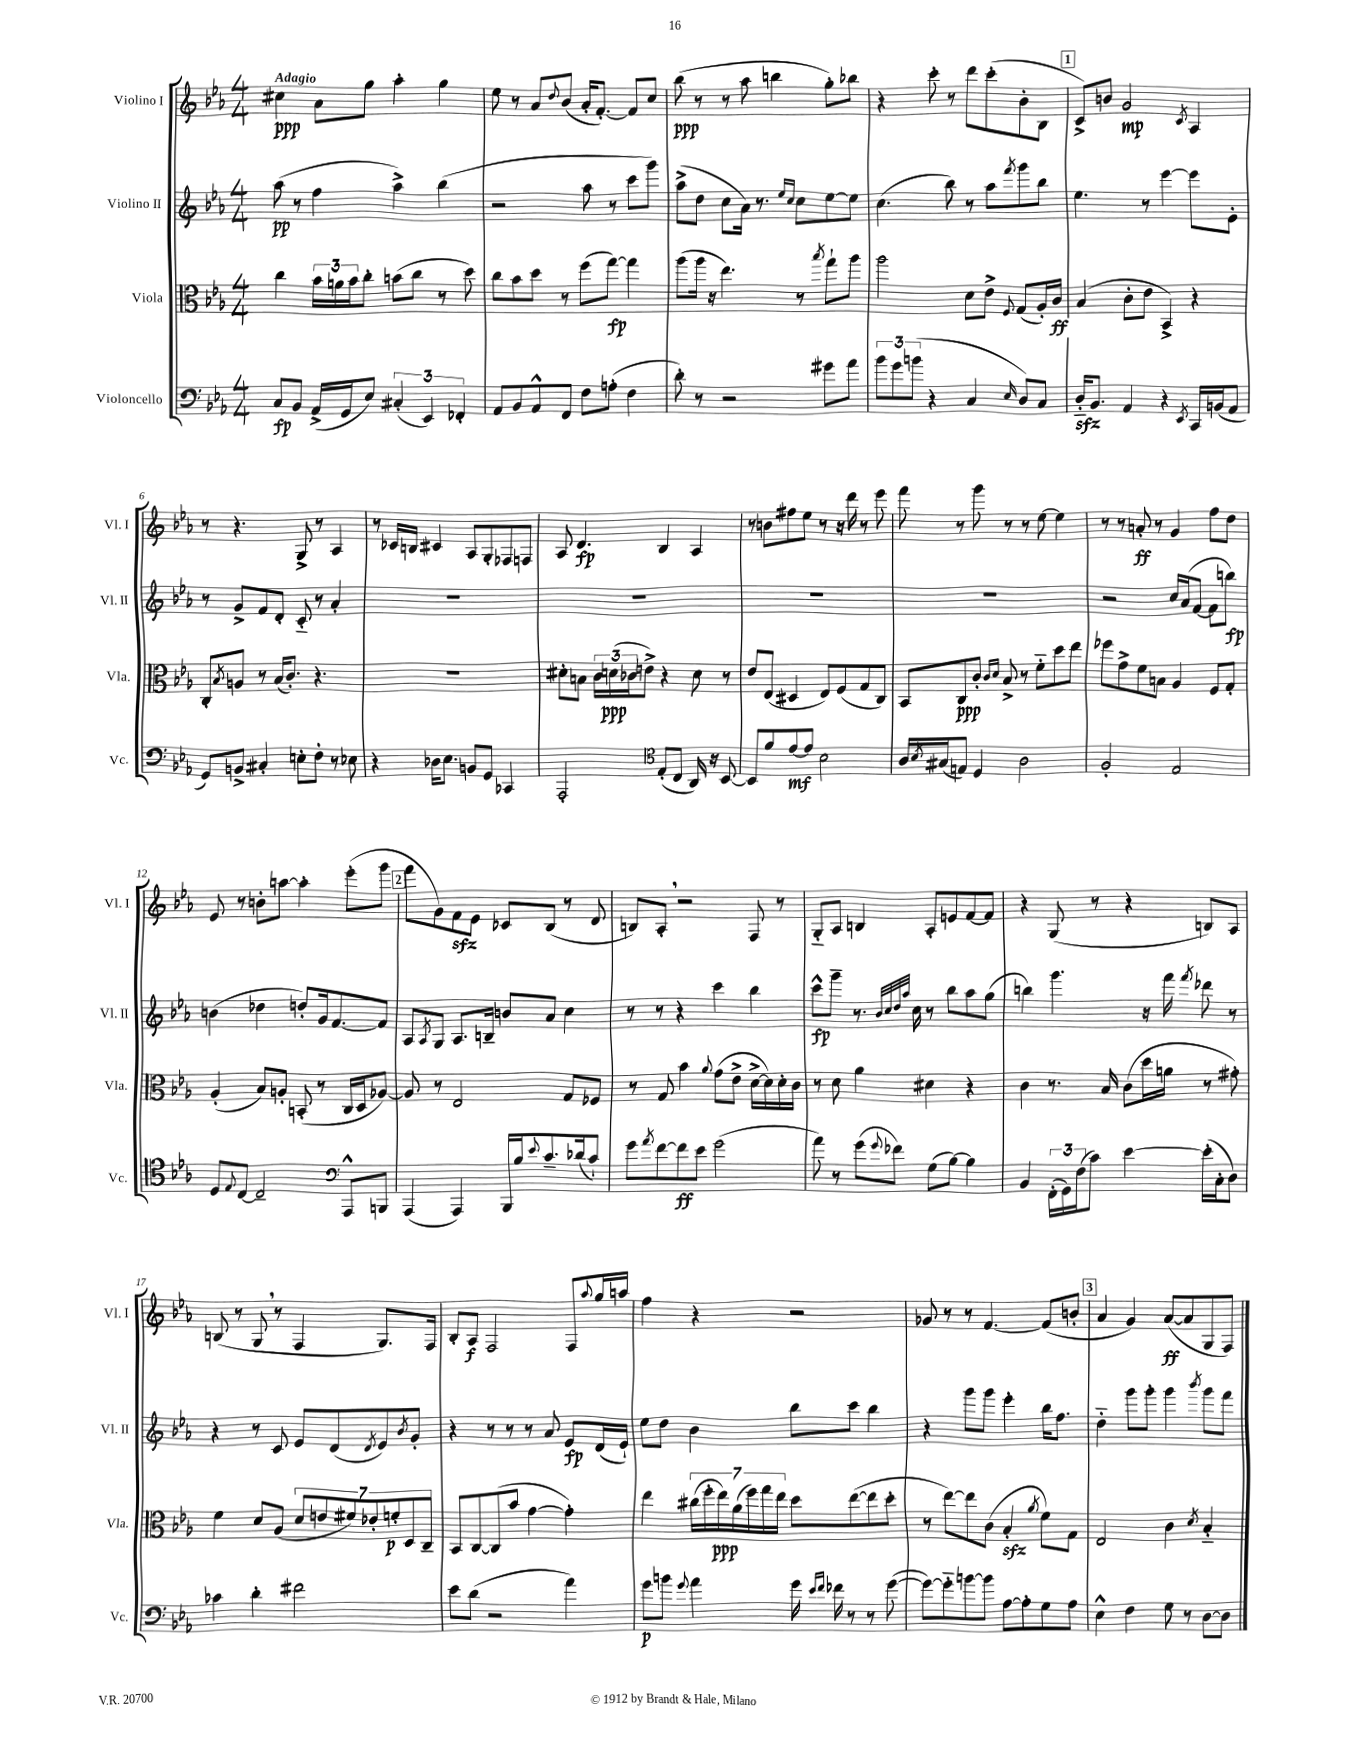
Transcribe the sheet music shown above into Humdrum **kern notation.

**kern	**dynam	**kern	**dynam	**kern	**dynam	**kern	**dynam
*part4	*part4	*part3	*part3	*part2	*part2	*part1	*part1
*staff4	*staff4	*staff3	*staff3	*staff2	*staff2	*staff1	*staff1
*I"Violoncello	*	*I"Viola	*	*I"Violino II	*	*I"Violino I	*
*I'Vc.	*	*I'Vla.	*	*I'Vl. II	*	*I'Vl. I	*
*clefF4	*	*clefC3	*	*clefG2	*	*clefG2	*
*k[b-e-a-]	*	*k[b-e-a-]	*	*k[b-e-a-]	*	*k[b-e-a-]	*
*M4/4	*	*M4/4	*	*M4/4	*	*M4/4	*
=1	=1	=1	=1	=1	=1	=1	=1
!	!	!	!	!	!	!LO:TX:a:B:t=Adagio	!
8C/L	fp	4cc\	.	(8aa-\	pp	4cc#X\	ppp
8BB-/J	.	.	.	8r	.	.	.
(16AA-^/LL	.	24b-\LL	.	4ff\	.	8a-\L	.
.	.	24an\	.	.	.	.	.
16GG/J	.	.	.	.	.	.	.
.	.	24b-\J	.	.	.	.	.
8E-/J)	.	8cc'\J	.	.	.	8gg\J	.
(6C#X'/	.	(8bn\L	.	4aa-^\)	.	4aa-'\	.
.	.	8cc\J	.	.	.	.	.
6EE-/)	.	.	.	.	.	.	.
.	.	8r	.	(4bb-\	.	4gg\	.
6FF-X'/	.	.	.	.	.	.	.
.	.	8dd\)	.	.	.	.	.
=2	=2	=2	=2	=2	=2	=2	=2
8AA-/L	.	8cc\L	.	2r	.	8ee-\	.
8BB-/	.	8b-\	.	.	.	8r	.
8AA-^^/	.	8dd\J	.	.	.	8a-/L	.
.	.	.	.	.	.	8qqdd/	.
8FF/J	.	8r	.	.	.	(8b-/J	.
8F\L	.	(8ff\L	.	8aa-\	.	16a-'/KL	.
.	.	.	.	.	.	[8.f'/J)	.
(8An'\J	.	[8gg\J)	fp	8r	.	.	.
4F\	.	4gg\]	.	8ccc\L	.	8f/L]	.
.	.	.	.	8ggg\J)	.	8cc/J	.
=3	=3	=3	=3	=3	=3	=3	=3
8d'\)	.	(8aa-\L	.	(8aa-^\L	.	(8bb-\	ppp
8r	.	16aa-\Jk	.	8dd\J	.	8r	.
.	.	16r	.	.	.	.	.
2r	.	4.ee-\)	.	8cc\L	.	8r	.
.	.	.	.	16a-\Jk)	.	8aa-\	.
.	.	.	.	8.r	.	.	.
.	.	.	.	.	.	4bbn\	.
.	.	.	.	16qqee-/LL	.	.	.
.	.	.	.	16qqcc/JJ	.	.	.
.	.	8r	.	8cc\L	.	.	.
.	.	8qbb-/	.	.	.	.	.
8g#X\L	.	8gg`\L	.	[8ee-\	.	8gg'\L)	.
8a-\J	.	8aa-\J	.	8ee-\J]	.	8bb-X\J	.
=4	=4	=4	=4	=4	=4	=4	=4
12b-\L	.	2aa-\	.	(4.cc\	.	4r	.
12g\	.	.	.	.	.	.	.
(12bn\J	.	.	.	.	.	.	.
4r	.	.	.	.	.	8ccc'\	.
.	.	.	.	8bb-\)	.	8r	.
4C/	.	8d\L	.	8r	.	8ddd\L	.
.	.	8e-^\J	.	8aa-\L	.	(8ccc'\	.
16qqE-/	.	8qqF/	.	8qfff/	.	.	.
8D/L)	.	(8G/L	.	8ggg\	.	8b-'\	.
8C/J	.	16A-'/L)	.	8bb-\J	.	8B-\J	.
.	.	16c/JJ	ff	.	.	.	.
!!LO:REH:place=s1:t=1
=5	=5	=5	=5	=5	=5	=5	=5
16Dzz/KL	.	(4B-/	.	4.ee-\	.	8c^/L)	.
8.BB-/J	.	.	.	.	.	.	.
.	.	.	.	.	.	8bn/J	.
4AA-/	.	8c'\L	.	.	.	2g/	mp
.	.	8e-\J	.	8r	.	.	.
4r	.	4BB-^/)	.	[4eee-\	.	.	.
8qEE-/	.	.	.	.	.	8qc/	.
16CC/LL	.	4r	.	8eee-\L]	.	4A-/	.
(16BBn/J	.	.	.	.	.	.	.
8AA-/J	.	.	.	8e-'\J	.	.	.
!!LO:LB:g=z
=6	=6	=6	=6	=6	=6	=6	=6
8GG/L)	.	8C'/L	.	8r	.	8r	.
.	.	8qB-/	.	.	.	.	.
8BBn^/J	.	8An/J	.	8g^/L	.	4.r	.
4C#X'/	.	8r	.	8f/	.	.	.
.	.	(16B-/KL	.	8d'/J	.	.	.
.	.	8.c'/J)	.	.	.	.	.
8En'\L	.	.	.	8c/	.	8G^/	.
8F'\J	.	4.r	.	8r	.	8r	.
8r	.	.	.	4a-'/	.	4A-/	.
8E-X\	.	.	.	.	.	.	.
=7	=7	=7	=7	=7	=7	=7	=7
4r	.	1r	.	1r	.	8r	.
.	.	.	.	.	.	16c-X/LL	.
.	.	.	.	.	.	16Bn/JJ	.
16D-X\KL	.	.	.	.	.	4c#X/	.
8.E-\J	.	.	.	.	.	.	.
8BBn/L	.	.	.	.	.	8A-/L	.
8GG/J	.	.	.	.	.	8G'/	.
4CC-X/	.	.	.	.	.	8F-X/	.
.	.	.	.	.	.	8Fn/J	.
=8	=8	=8	=8	=8	=8	=8	=8
2AAA-'/	.	8d#X'\L	.	1r	.	8A-/	.
.	.	8Bn\J	.	.	.	4.d/	fp
.	.	24c\LL	.	.	.	.	.
.	.	(24dn\	ppp	.	.	.	.
.	.	24c-X\J	.	.	.	.	.
.	.	8en^\J)	.	.	.	.	.
*clefC4	*	*	*	*	*	*	*
(8E-'/L	.	4r	.	.	.	4B-/	.
8C/J	.	.	.	.	.	.	.
16AA-/)	.	8d\	.	.	.	4A-/	.
16r	.	.	.	.	.	.	.
[8BB-/	.	8r	.	.	.	.	.
=9	=9	=9	=9	=9	=9	=9	=9
8BB-/L]	.	8e-/L	.	1r	.	8r	.
8f/	.	(8E-/J	.	.	.	8bn\L	.
[8e-/	mf	4D#X/	.	.	.	8ff#X\	.
8e-/J]	.	.	.	.	.	8ee-\J	.
2B-\	.	8E-/L)	.	.	.	8r	.
.	.	(8F/	.	.	.	16r	.
.	.	.	.	.	.	16ddd\	.
.	.	8G/	.	.	.	8r	.
.	.	8C/J)	.	.	.	8eee-\	.
=10	=10	=10	=10	=10	=10	=10	=10
16A-/LL	.	8BB-/L	.	1r	.	8fff\	.
8qB-/	.	.	.	.	.	.	.
(16G#X/J	.	.	.	.	.	.	.
8En/J)	.	8C/	ppp	.	.	8r	.
4D/	.	8c'/J	.	.	.	8ggg\	.
.	.	16qqc/LL	.	.	.	.	.
.	.	16qqd/JJ	.	.	.	.	.
.	.	8B-^/	.	.	.	8r	.
2A-\	.	8r	.	.	.	8r	.
.	.	8f\L	.	.	.	[8ee-\	.
.	.	8dd\	.	.	.	4ee-\]	.
.	.	8ee-\J	.	.	.	.	.
=11	=11	=11	=11	=11	=11	=11	=11
2F'/	.	8ff-X\L	.	2r	.	8r	.
.	.	8g^\	.	.	.	8r	.
.	.	8f\	.	.	.	8an'/	ff
.	.	8Bn\J	.	.	.	8r	.
2E-/	.	4A-/	.	16cc/LL	.	4g/	.
.	.	.	.	(16a-/J	.	.	.
.	.	.	.	[8f/J	.	.	.
.	.	8F/L	.	8f\L]	.	8ff\L	.
.	.	8G'/J	.	8bbn\J)	fp	8dd\J	.
!!LO:LB:g=z
=12	=12	=12	=12	=12	=12	=12	=12
8D/L	.	(4A-'/	.	(4bn\	.	8e-/	.
8qqE-/	.	.	.	.	.	.	.
[8C/J	.	.	.	.	.	8r	.
2C~/]	.	8B-/L)	.	4dd-X\	.	8bn'\L	.
.	.	8An'/J	.	.	.	[8aan\J	.
.	.	(8BBn'/	.	8ddn'/L)	.	4aa'\]	.
.	.	8r	.	16g/k	.	.	.
.	.	.	.	[8.f/	.	.	.
*clefF4	*	*	*	*	*	*	*
8AAA-^^/L	.	16C/LL	.	.	.	(8eee-'\L	.
.	.	16D/J	.	.	.	.	.
8BBBn/J	.	[8A-X/J)	.	8f/J]	.	8ggg\J	.
!!LO:REH:place=s1:t=2
=13	=13	=13	=13	=13	=13	=13	=13
(4AAA-/	.	8A-/]	.	8A-/L	.	8fff\L	.
.	.	.	.	8qA-/	.	.	.
.	.	8r	.	8G/J	.	8g\)	.
4AAA-/)	.	2E-/	.	8.A-/L	.	8fzz\	.
.	.	.	.	.	.	8e-\J	.
.	.	.	.	16Bn~/Jk	.	.	.
16BBB-/LL	.	.	.	8bn/L	.	8c-X/L	.
16B-/J	.	.	.	.	.	.	.
8qqe-/	.	.	.	.	.	.	.
8.c~/	.	.	.	8a-/J	.	(8B-/J	.
.	.	8G/L	.	4cc\	.	8r	.
(16d-X/k	.	.	.	.	.	.	.
8c`/J)	.	8F-X/J	.	.	.	8d/	.
=14	=14	=14	=14	=14	=14	=14	=14
8g\L	.	8r	.	8r	.	8Bn/L)	.
8qa-/	.	.	.	.	.	.	.
[8f\	.	8G/	.	8r	.	8A-',/J	.
8f\]	ff	4b-\	.	4r	.	2r	.
8e-\J	.	.	.	.	.	.	.
.	.	8qqa-/	.	.	.	.	.
(2g\	.	(8g\L	.	4ccc\	.	.	.
.	.	8e-^\J	.	.	.	.	.
.	.	[16d^\LL	.	4bb-\	.	8F/	.
.	.	16d\])	.	.	.	.	.
.	.	16d'\	.	.	.	8r	.
.	.	16c\JJ	.	.	.	.	.
=15	=15	=15	=15	=15	=15	=15	=15
8a-\)	.	8r	.	8ccc^^\L	fp	8G/L	.
8r	.	8d\	.	8ggg~\J	.	8A-/J	.
(8g\L	.	4a-\	.	8.r	.	4Bn/	.
8qqg/	.	.	.	.	.	.	.
8f-X\J)	.	.	.	.	.	.	.
.	.	.	.	32qqb-/LLL	.	.	.
.	.	.	.	32qqcc/	.	.	.
.	.	.	.	32qqdd/	.	.	.
.	.	.	.	32qqaa-/JJJ	.	.	.
.	.	.	.	16cc\	.	.	.
(8G\L	.	4d#X\	.	8r	.	8A-'/L	.
[8B-\J)	.	.	.	8bb-\L	.	8en/	.
4B-\]	.	4r	.	8aa-\	.	[8f/	.
.	.	.	.	(8gg\J	.	8f/J]	.
=16	=16	=16	=16	=16	=16	=16	=16
4BB-/	.	4c\	.	4bbn\)	.	4r	.
(24FF'\LL	.	8.r	.	4.ggg\	.	(8G/	.
24GG\)	.	.	.	.	.	.	.
(24F\J	.	.	.	.	.	.	.
8c\J)	.	.	.	.	.	8r	.
.	.	16B-/	.	.	.	.	.
[4e-\	.	(8c\L	.	.	.	4r	.
.	.	16dd\L	.	16r	.	.	.
.	.	16an\JJ	.	16fff\	.	.	.
.	.	.	.	8qfff/	.	.	.
(16e-'\LL]	.	8r	.	8ddd-X\	.	8Bn/L)	.
16C'\J	.	.	.	.	.	.	.
8D\J)	.	8g#X'\)	.	8r	.	8A-/J	.
!!LO:LB:g=z
=17	=17	=17	=17	=17	=17	=17	=17
4c-X\	.	4f\	.	4r	.	(8Bn/	.
.	.	.	.	.	.	8r	.
4d'\	.	8d/L	.	8r	.	8G,/	.
.	.	(8A-/J	.	8c/	.	8r	.
2f#X\	.	14d/L	.	8e-/L	.	4F/	.
.	.	14en/	.	.	.	.	.
.	.	.	.	(8d/	.	.	.
.	.	14f#X/)	.	.	.	.	.
.	.	14e-X'/	.	.	.	.	.
.	.	.	.	8qd/	.	.	.
.	.	.	.	8e-/)	.	8.G/L)	.
.	.	14fn'/	p	.	.	.	.
.	.	14D/	.	.	.	.	.
.	.	.	.	8qb-/	.	.	.
.	.	.	.	8g'/J	.	.	.
.	.	14C~/J	.	.	.	.	.
.	.	.	.	.	.	16F/Jk	.
=18	=18	=18	=18	=18	=18	=18	=18
8e-\L	.	8BB-/L	.	4r	.	8B-'/L	.
(8d\J	.	[8C/	.	.	.	8A-/J	f
2r	.	(8C/]	.	8r	.	2F/	.
.	.	8b-/J	.	8r	.	.	.
.	.	[4g\	.	8r	.	.	.
.	.	.	.	8a-/	.	.	.
4a-\)	.	4g'\])	.	8e-/L	fp	8F/L	.
.	.	.	.	.	.	8qqaa-/	.
.	.	.	.	(16d/L	.	16gg/L	.
.	.	.	.	16e-`/JJ)	.	16aan/JJ	.
=19	=19	=19	=19	=19	=19	=19	=19
8g\L	p	4ee-\	.	8ee-\L	.	4ff\	.
8bn\J	.	.	.	8dd\J	.	.	.
8qqg/	.	.	.	.	.	.	.
4a-\	.	(28cc#X\LL	.	4b-\	.	4r	.
.	.	28ff'\	.	.	.	.	.
.	.	28ee-\)	ppp	.	.	.	.
.	.	(28a-\	.	.	.	.	.
.	.	28ff\)	.	.	.	.	.
.	.	28gg\	.	.	.	.	.
.	.	28ee-\JJ	.	.	.	.	.
16g\	.	8dd\L	.	8bb-\L	.	2r	.
16qqe-/LL	.	.	.	.	.	.	.
16qqf/JJ	.	.	.	.	.	.	.
16f-X\	.	.	.	.	.	.	.
8r	.	([8ee-\	.	8ccc\J	.	.	.
8r	.	8ee-\]	.	4bb-\	.	.	.
([8g\	.	8dd'\J	.	.	.	.	.
=20	=20	=20	=20	=20	=20	=20	=20
8g\L_)	.	8r	.	4r	.	8g-X/	.
8g\]	.	[8ee-\L)	.	.	.	8r	.
[8bn\	.	8ee-\]	.	8ggg\L	.	8r	.
8b\J]	.	(8c\J	.	8ggg\J	.	[4.f/	.
[8A-\L	.	4B-zz'/	.	4eee-'\	.	.	.
8A-'\]	.	.	.	.	.	.	.
.	.	8qa-/	.	.	.	.	.
8G\	.	8f\L)	.	16bb-\KL	.	(8f/L]	.
.	.	.	.	8.ff\J	.	.	.
8A-\J	.	8G\J	.	.	.	8bn'/J	.
!!LO:REH:place=s1:t=3
=21	=21	=21	=21	=21	=21	=21	=21
4E-^^\	.	2E-/	.	4dd\	.	4a-/	.
4F\	.	.	.	8ggg\L	.	4g/)	.
.	.	.	.	8ggg'\J	.	.	.
8G\	.	4c\	.	4ggg\	.	([8a-/L	ff
8r	.	.	.	.	.	8a-/]	.
.	.	8qd/	.	8qbbb-/	.	.	.
[8D\L	.	4B-/	.	8ggg\L	.	8G/	.
8D\J]	.	.	.	8fff\J	.	8F/J)	.
==	==	==	==	==	==	==	==
*-	*-	*-	*-	*-	*-	*-	*-
